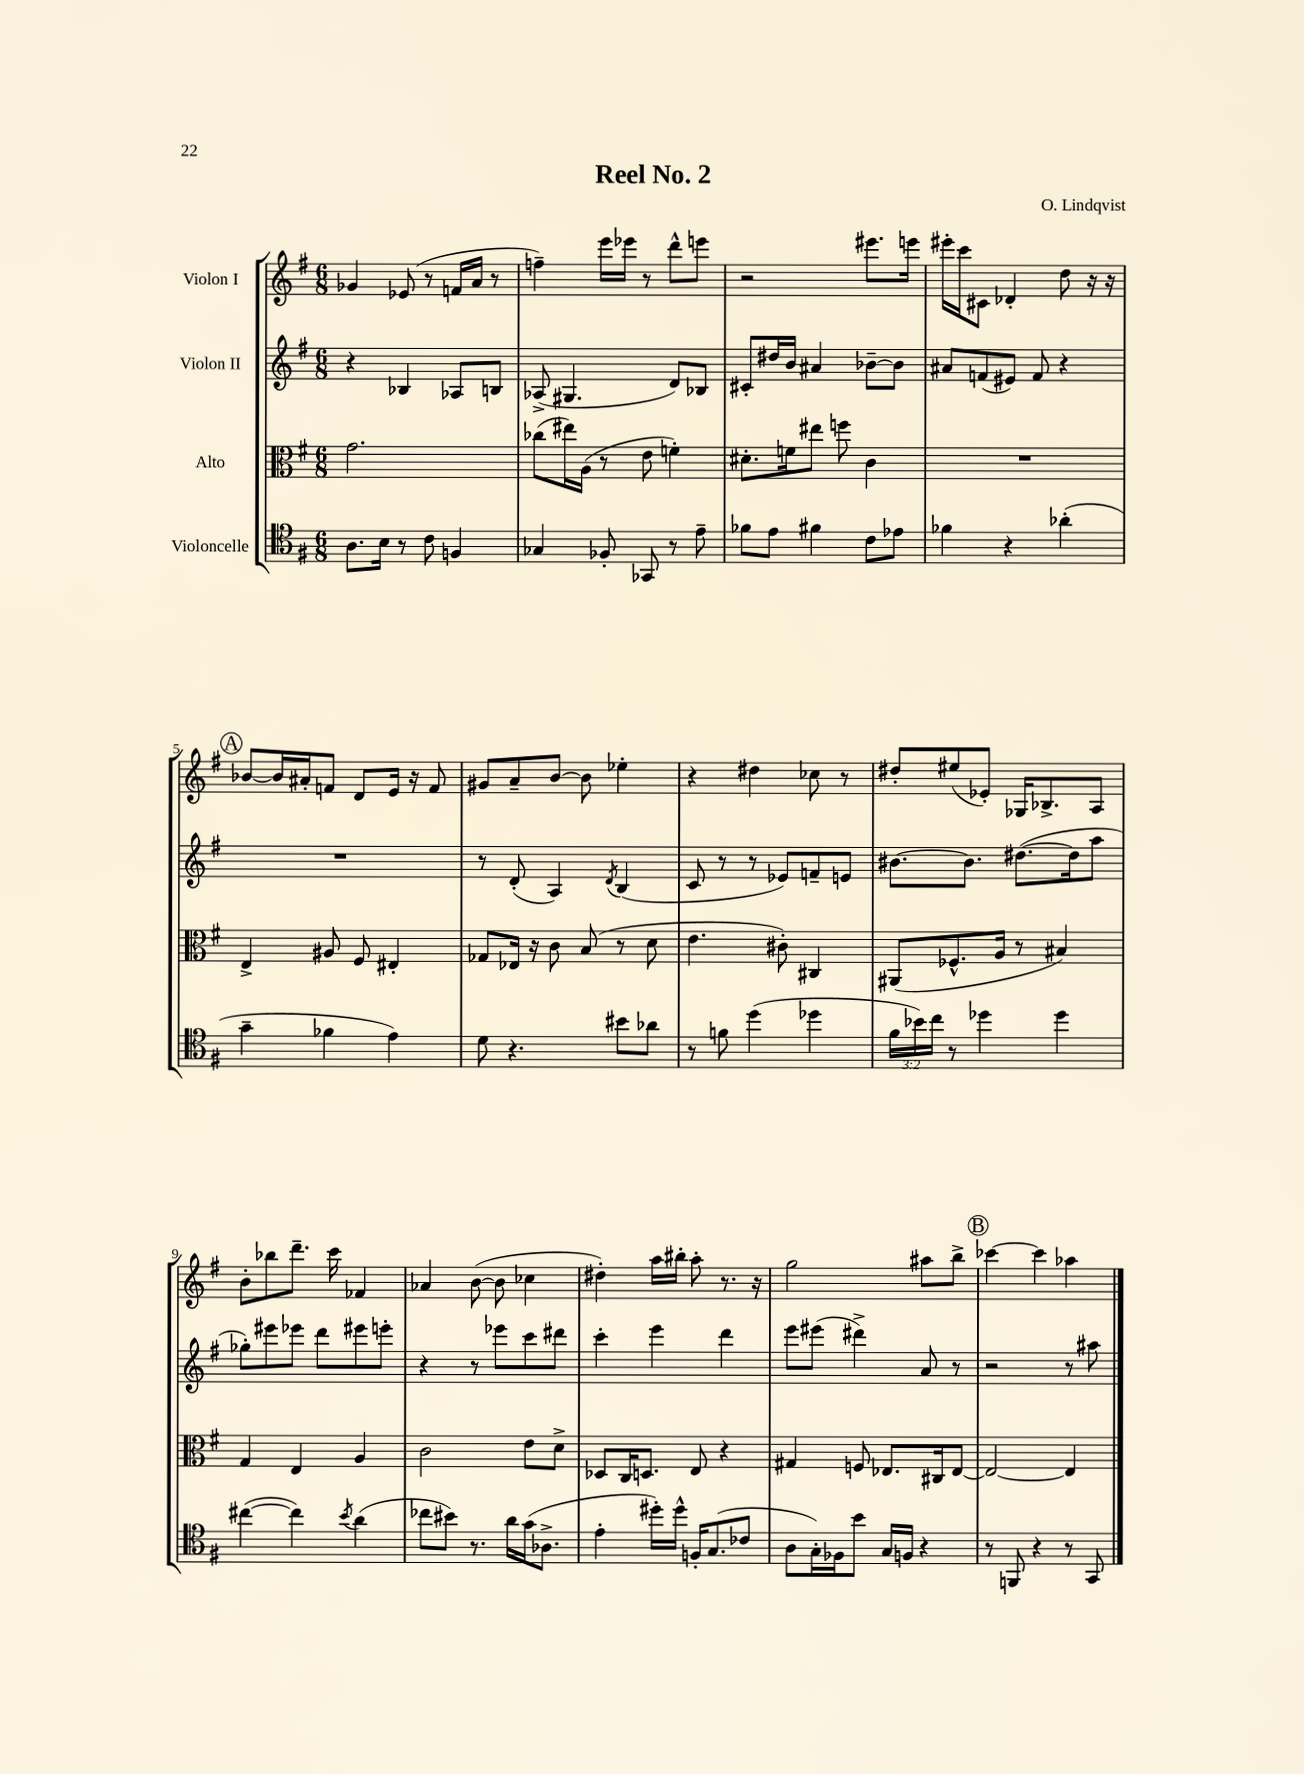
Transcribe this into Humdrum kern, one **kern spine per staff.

**kern	**kern	**kern	**kern
*part4	*part3	*part2	*part1
*staff4	*staff3	*staff2	*staff1
*I"Violoncelle	*I"Alto	*I"Violon II	*I"Violon I
*clefC4	*clefC3	*clefG2	*clefG2
*k[f#]	*k[f#]	*k[f#]	*k[f#]
*M6/8	*M6/8	*M6/8	*M6/8
=1	=1	=1	=1
8.A\L	2.g\	4r	4g-X/
16B\Jk	.	.	.
8r	.	4B-X/	(8e-X/
8c\	.	.	8r
4Fn/	.	8A-X/L	16fn/LL
.	.	.	16a/JJ
.	.	8Bn/J	8r
=2	=2	=2	=2
4G-X/	(8cc-X\L	(8A-X^/	4ffn~\)
.	16ee#X\L)	4.G#X/	.
.	(16A\JJ	.	.
8F-X'/	8r	.	16eee\LL
.	.	.	16eee-X\JJ
8GG-X/	8e\	.	8r
8r	4fn'\)	8d/L)	8ddd^^\L
8e~\	.	8B-X/J	8eeen\J
=3	=3	=3	=3
8f-X\L	8.d#X'\L	8c#X'/L	2r
8e\J	.	16dd#X/L	.
.	16fn\k	16b/JJ	.
4f#X\	8ee#X\J	4a#X/	.
.	8ffn\	.	.
8c\L	4c\	[8b-X~\L	8.eee#X\L
8e-X\J	.	8b-\J]	.
.	.	.	16eeen\Jk
=4	=4	=4	=4
4f-X\	2.r	8a#X/L	16eee#X'\LL
.	.	.	16ccc\J
.	.	(8fn/	8c#X\J
4r	.	8e#X/J)	4d-X'/
.	.	8f/	.
(4a-X'\	.	4r	8dd\
.	.	.	16r
.	.	.	16r
!!LO:LB:g=z
!!LO:REH:place=s1:t=A
=5	=5	=5	=5
4g~\	4E^/	2.r	[8b-X/L
.	.	.	16b-/L]
.	.	.	16a#X'/J
4f-X\	8A#X/	.	8fn/J
.	8F#/	.	8d/L
4e\)	4E#X'/	.	16e/Jk
.	.	.	16r
.	.	.	8f/
=6	=6	=6	=6
8d\	8G-X/L	8r	8g#X/L
4.r	16E-X/Jk	(8d'/	8a~/
.	16r	.	.
.	8c\	4A/)	[8b/J
.	(8B/	.	8b\]
.	.	8qd/	.
8b#X\L	8r	(4B/	4ee-X'\
8a-X\J	8d\	.	.
=7	=7	=7	=7
8r	4.e\	8c/	4r
8fn\	.	8r	.
(4dd\	.	8r	4dd#X\
.	8c#X'\)	8e-X/L)	.
4dd-X\	4C#X/	8fn~/	8cc-X\
.	.	8en/J	8r
=8	=8	=8	=8
24f#\LL	(8AA#X/L	[8.b#X\L	8dd#X'/L
24b-X\)	.	.	.
24cc\JJ	.	.	.
8r	8.F-X^^/	.	(8ee#X/
.	.	8.b#\J]	.
4dd-X\	.	.	8e-X'/J)
.	16A/Jk	.	.
.	8r	([8.dd#X\L	16G-X/KL
.	.	.	8.B-X^/
4dd-\	4B#X/)	.	.
.	.	16dd#\k]	.
.	.	8aa\J	8A/J
!!LO:LB:g=z
=9	=9	=9	=9
([4cc#X\	4G/	8gg-X'\L)	8b'\L
.	.	8eee#X\	8bb-X\
4cc#\])	4E/	8eee-X\J	8.ddd~\J
.	.	8ddd\L	.
.	.	.	16ccc\
8qb/	.	.	.
(4a\	4A/	8eee#X\	4f-X/
.	.	8eeen'\J	.
=10	=10	=10	=10
8cc-X\L	2c\	4r	4a-X/
8b#X\J)	.	.	.
8.r	.	8r	([8b\
.	.	8eee-X\L	8b\]
16a\LL	.	.	.
(16g\J	8e\L	8ccc\	4cc-X\
8.A-X^\J	.	.	.
.	8d^\J	8ddd#X\J	.
=11	=11	=11	=11
4e'\	8D-X/L	4ccc'\	4dd#X'\)
.	16C/K	.	.
.	8.Dn/J	.	.
16dd#X'\LL)	.	4eee\	16aa\LL
16dd#^^\JJ	.	.	16bb#X'\JJ
16Fn'/KL	8E/	.	8aa'\
(8.G/	.	.	.
.	4r	4ddd\	8.r
8c-X/J	.	.	.
.	.	.	16r
=12	=12	=12	=12
8A\L	4G#X/	8eee\L	2gg\
16G'\L)	.	(8eee#X\J	.
16F-X\J	.	.	.
8b\J	8Fn/	4ddd#X^\)	.
16G/LL	8.E-X/L	.	.
16Fn/JJ	.	.	.
4r	.	8a/	8aa#X\L
.	16C#X/k	.	.
.	[8E-/J	8r	8bb^\J
!!LO:REH:place=s1:t=B
=13	=13	=13	=13
8r	2E-/_	2r	[4ccc-X\
8FFn/	.	.	.
4r	.	.	4ccc-\]
8r	4E-/]	8r	4aa-X\
8GG/	.	8aa#X\	.
==	==	==	==
*-	*-	*-	*-
